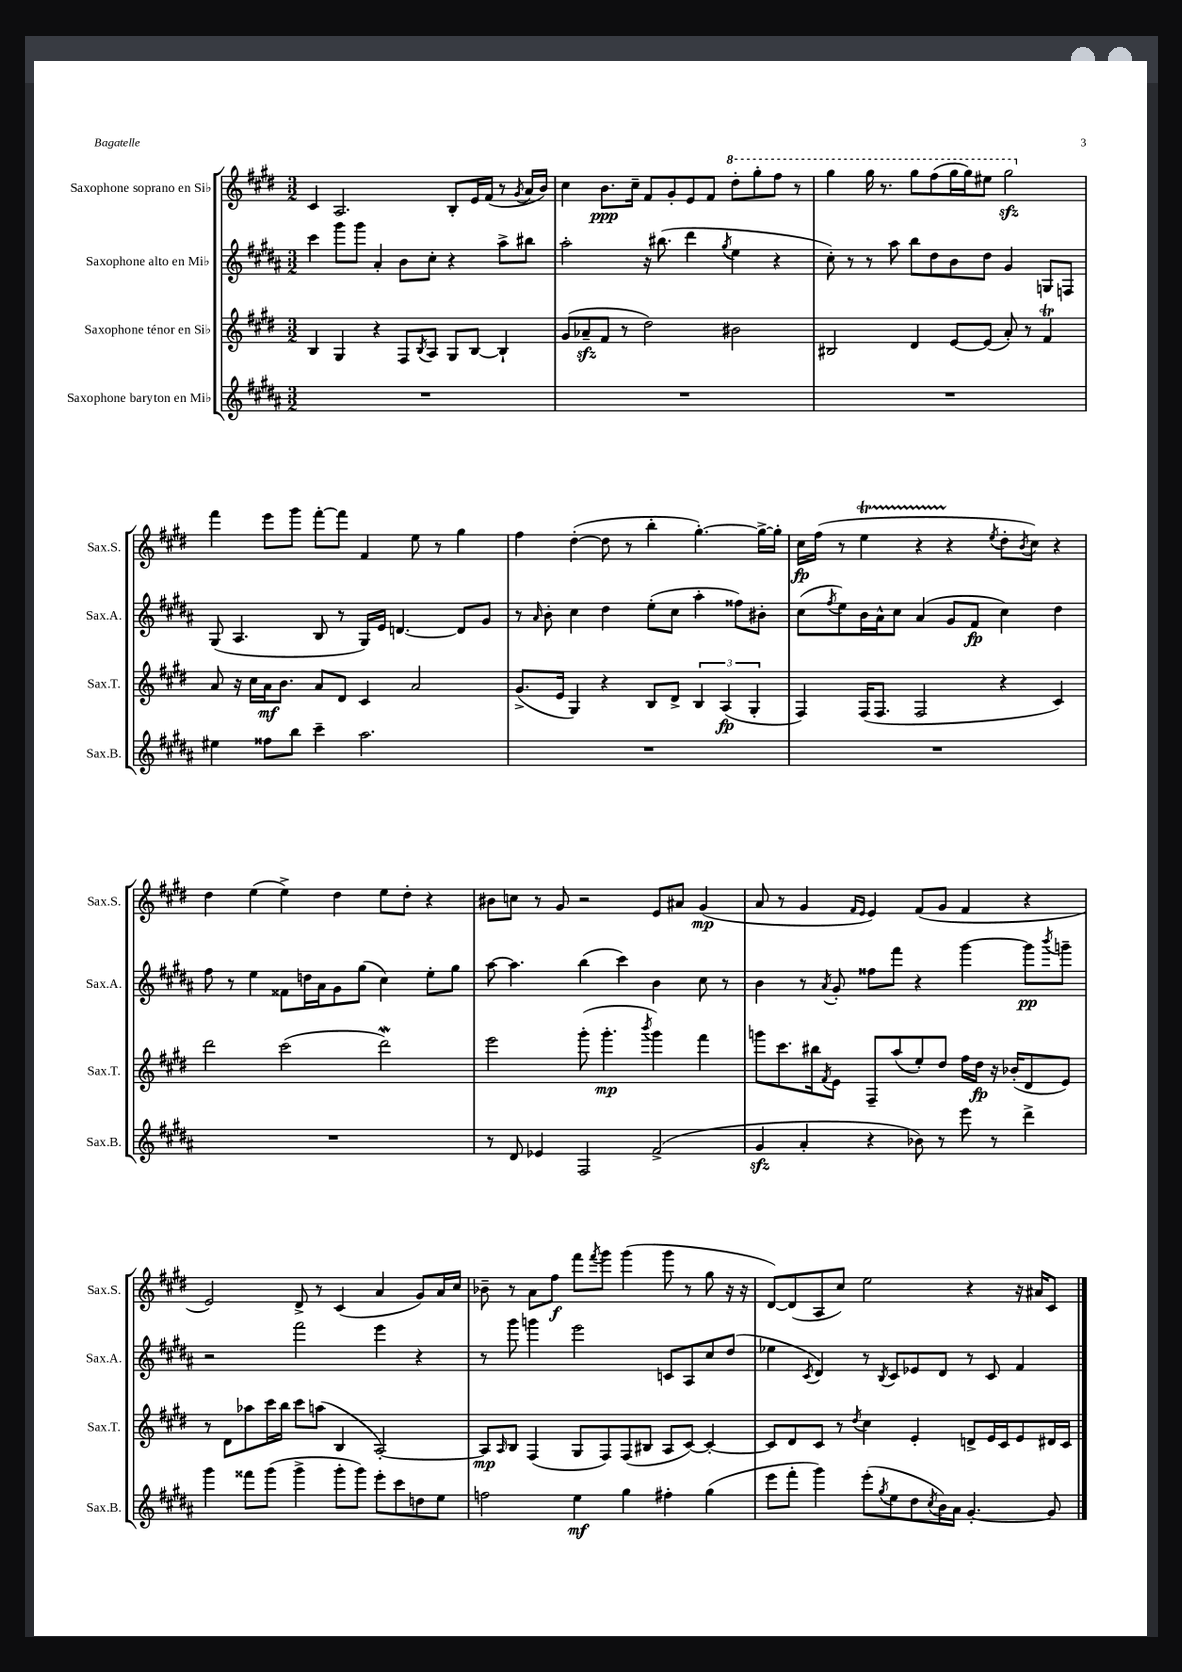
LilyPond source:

<<
\new StaffGroup <<
\new Staff = "s0" \with { instrumentName = "Saxophone soprano en Sib" shortInstrumentName = "Sax.S." } {
    \clef treble \key e \major \numericTimeSignature \time 3/2
    cis'4 a2. b8-. e'16 fis'16( r8 \acciaccatura { gis'8 } a'16 b'16) |
    cis''4 b'8.\ppp cis''16-- fis'8 gis'8-. e'8 fis'8 \ottava #1 dis'''8-. gis'''8-. fis'''8 r8 |
    gis'''4 gis'''16 r8. gis'''8 fis'''8( gis'''16 gis'''16) eis'''8 gis'''2\sfz \ottava #0 |
    fis'''4 e'''8 gis'''8 fis'''8~-. fis'''8 fis'4 e''8 r8 gis''4 |
    fis''4 dis''4~-.( dis''8 r8 b''4-. gis''4.~-.) gis''16~-> gis''16-. |
    cis''16\fp fis''16( r8 e''4\startTrillSpan r4 r4\stopTrillSpan \acciaccatura { e''8 } dis''8-. \acciaccatura { b'8 } cis''8) r4 |
    dis''4 e''4( e''4->) dis''4 e''8 dis''8-. r4 |
    bis'8 c''8 r8 gis'8 r2 e'8 ais'8 gis'4\mp( |
    a'8 r8 gis'4 \grace { fis'16 e'16 } e'4) fis'8( gis'8 fis'4 r4 |
    e'2) dis'8-> r8 cis'4( a'4 gis'8) a'16 cis''16 |
    bes'8-- r8 a'8 fis''8\f fis'''8 \acciaccatura { fis'''8 } gis'''8 gis'''4( gis'''8 r8 gis''8 r16 r16 |
    dis'8~) dis'8( a8 cis''8) e''2 r4 r16 ais'16 cis'8 \bar "|." |
}
\new Staff = "s1" \with { instrumentName = "Saxophone alto en Mib" shortInstrumentName = "Sax.A." } {
    \clef treble \key b \major \numericTimeSignature \time 3/2
    cis'''4 gis'''8 gis'''8 ais'4-. b'8 cis''8-. r4 ais''8-> bis''8 |
    ais''2-. r16 bis''8.( dis'''4 \acciaccatura { gis''8 } e''4 r4 |
    cis''8-.) r8 r8 ais''8 b''8 dis''8 b'8 dis''8 gis'4 g8 f8 |
    gis8( ais4. b8 r8 gis16) e'16 d'4.~ d'8 gis'8 |
    r8 \grace { ais'16 } b'8-. cis''4 dis''4 e''8-.( cis''8 ais''4-. fisis''8) bis'8-. |
    cis''8( \acciaccatura { fis''8 } e''8) b'16 ais'16-^ cis''8 ais'4( gis'8 fis'8\fp cis''4) dis''4 |
    fis''8 r8 e''4 fisis'8 d''16 ais'16 gis'8 gis''8( cis''4) e''8-. gis''8 |
    ais''8~ ais''4. b''4( cis'''4) b'4 cis''8 r8 |
    b'4 r8 \acciaccatura { ais'8 } gis'8-. fisis''8 fis'''8 r4 gis'''4~ gis'''8\pp \acciaccatura { b'''8 } g'''8-- |
    r2 fis'''2 e'''4 r4 |
    r8 gis'''8 g'''4 e'''2 c'8 ais8 cis''8 dis''8( |
    ees''4 \acciaccatura { cis'8 } dis'4) r8 \acciaccatura { b8 } cis'8 ees'8 dis'8 r8 cis'8 fis'4 \bar "|." |
}
\new Staff = "s2" \with { instrumentName = "Saxophone ténor en Sib" shortInstrumentName = "Sax.T." } {
    \clef treble \key e \major \numericTimeSignature \time 3/2
    b4 gis4 r4 fis8 \acciaccatura { b8 } a8 gis8 b8~ b4-! |
    gis'8( aes'8--\sfz fis'8 r8 dis''2) bis'2 |
    bis2 dis'4 e'8~ e'8( a'8-.) r8 fis'4\trill |
    a'8 r16 cis''16 a'16\mf b'8. a'8 dis'8 cis'4 a'2 |
    gis'8.->( e'16 gis4) r4 b8 dis'8-> \tuplet 3/2 { b4 a4\fp( gis4-. } |
    fis4) fis16( fis8. fis2 r4 cis'4) |
    dis'''2 cis'''2( dis'''2\mordent) |
    e'''2 gis'''8-.( gis'''4.-.\mp \acciaccatura { b'''8 } gis'''4) fis'''4 |
    g'''8 cis'''8. bis''16 \acciaccatura { fis'8 } e'8 fis8-- a''8( e''8-.) dis''8 fis''16 dis''16\fp r16 bes'16-.( dis'8 e'8) |
    r8 dis'8 aes''8 cis'''16 b''16 cis'''8 a''8( b4 a2~-.) |
    a8\mp \grace { a16 } b8 fis4( gis8 fis8) fis8( bis8 a8 cis'8~) cis'4~-. |
    cis'8 dis'8 cis'8 r8 \acciaccatura { dis''8 } cis''4 e'4-. d'8-> e'16 cis'16 e'8 dis'16 cis'16 \bar "|." |
}
\new Staff = "s3" \with { instrumentName = "Saxophone baryton en Mib" shortInstrumentName = "Sax.B." } {
    \clef treble \key b \major \numericTimeSignature \time 3/2
    R1. |
    R1. |
    R1. |
    eis''4 fisis''8 b''8 cis'''4-- ais''2. |
    R1. |
    R1. |
    R1. |
    r8 dis'8 ees'4 fis2 fis'2->( |
    gis'4\sfz ais'4-. r4 bes'8) r8 e'''8 r8 dis'''4-> |
    gis'''4 fisis'''8 gis'''8( gis'''4-> gis'''8-. gis'''8) e'''8-. cis'''8 d''8 e''8 |
    f''2 e''4\mf gis''4 fis''4-. gis''4( |
    e'''8 fis'''8-. gis'''4) e'''8-.( \acciaccatura { gis''8 } e''8 dis''8 \acciaccatura { cis''8 } b'16) ais'16 gis'4.~-. gis'8 \bar "|." |
}
>>
>>
\layout { \context { \Score \remove "Bar_number_engraver" } }
